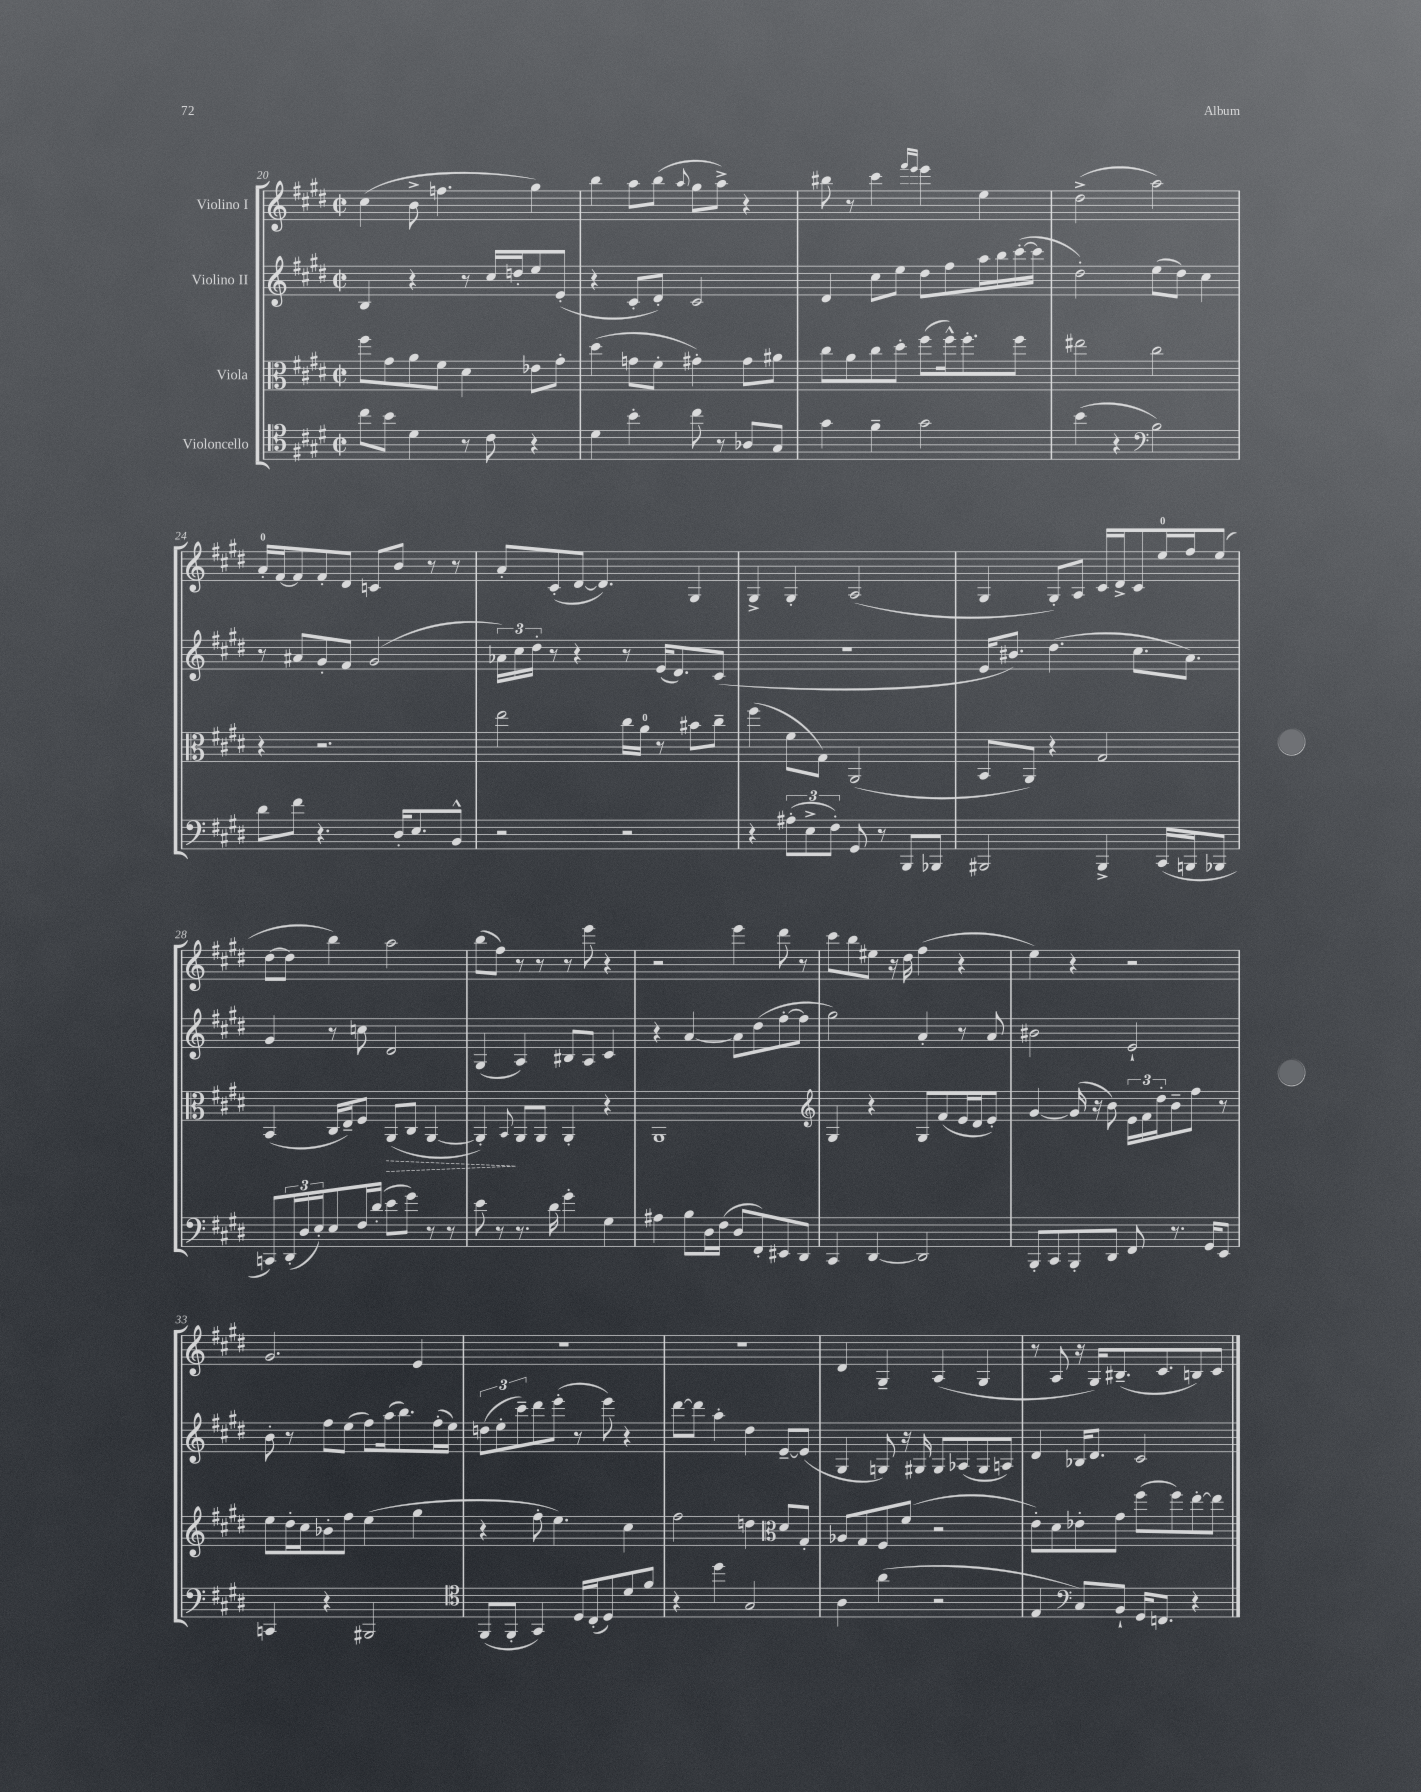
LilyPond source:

<<
\new StaffGroup <<
\new Staff = "s0" \with { instrumentName = "Violino I" } {
    \clef treble \key e \major \defaultTimeSignature \time 2/2
    cis''4( b'8-> f''4. gis''4) |
    b''4 a''8 b''8( \appoggiatura { a''8 } gis''8 a''8->) r4 |
    bis''8 r8 cis'''4 \grace { fis'''16 e'''16 } e'''4 e''4 |
    dis''2->( a''2) |
    a'16-0-. fis'16~ fis'8 fis'8-. dis'8 c'8 b'8 r8 r8 |
    a'8-. cis'8-.( dis'8~ dis'4.) gis4 |
    gis4-> gis4-. a2( |
    gis4 gis8-.) a8 cis'16 dis'16-> cis'8 e''16-0 fis''16 e''8( |
    dis''8~ dis''8 b''4) a''2 |
    b''8( fis''8) r8 r8 r8 e'''8 r4 |
    r2 e'''4 dis'''8 r8 |
    cis'''8 b''8 eis''8 r16 dis''16 fis''4( r4 |
    e''4) r4 r2 |
    gis'2. e'4 |
    r1 |
    r1 |
    dis'4 gis4-- a4( gis4 |
    r8 a8 r16 gis16) bis8.--( cis'8. b8) cis'8 \bar "|." |
}
\new Staff = "s1" \with { instrumentName = "Violino II" } {
    \clef treble \key e \major \defaultTimeSignature \time 2/2
    b4 r4 r8 cis''16 d''16-. e''8 e'8-.( |
    r4 cis'8-. dis'8-.) cis'2 |
    dis'4 cis''8 e''8 dis''8 fis''8 a''16 b''16 cis'''16~-.( cis'''16 |
    dis''2-.) e''8( dis''8) cis''4 |
    r8 ais'8 gis'8-. fis'8 gis'2( |
    \tuplet 3/2 { aes'16) cis''16 dis''16-. } r8 r4 r8 e'16( dis'8.) cis'8( |
    r1 |
    e'16 bis'8.) dis''4.( cis''8. a'8.) |
    gis'4 r8 c''8 dis'2 |
    gis4( a4) bis8 a8 cis'4 |
    r4 a'4~ a'8 dis''8( fis''8~-. fis''8 |
    gis''2) a'4-. r8 a'8 |
    bis'2 e'2-! |
    b'8-. r8 fis''8 e''8( fis''8) a''16( b''8.) fis''16-.( e''16) |
    \tuplet 3/2 { d''8( e''8-. cis'''8--) } dis'''8 e'''8-.( r8 e'''8) r4 |
    dis'''8~ dis'''8 a''4-. dis''4 e'8~-- e'8( |
    gis4 g8) r16 gis16 gis8 aes8( gis8 a8) |
    dis'4 bes16 dis'8. cis'2 \bar "|." |
}
\new Staff = "s2" \with { instrumentName = "Viola" } {
    \clef alto \key e \major \defaultTimeSignature \time 2/2
    fis''8 gis'8 a'8 fis'8 dis'4 ees'8 gis'8-. |
    dis''4( g'8 fis'8-. gis'4-.) gis'8 ais'8 |
    cis''8 a'8 cis''8 dis''8-. fis''8( fis''16-^) fis''8.-. fis''8 |
    eis''2 cis''2 |
    r4 r2. |
    e''2 cis''16 a'16-0 r8 bis'8 cis''8-- |
    fis''4( fis'8 gis8) a,2( |
    b,8 a,8) r4 gis2 |
    b,4( cis16 e16--) fis8 \once \override Hairpin.style = #'dashed-line a,8\>( cis8 a,4~ |
    a,4-.\!) \appoggiatura { b,8 } a,8 a,8 a,4-. r4 |
    a,1 |
    \clef treble gis4 r4 gis8 fis'8( e'16 dis'16 e'8-.) |
    gis'4~ gis'16( r16 b'8) \tuplet 3/2 { e'16 fis'16 dis''16-. } b'8-- fis''8 r8 |
    e''8 dis''16-. cis''16 bes'8-. fis''8 e''4( gis''4 |
    r4 fis''8-. e''4.) cis''4 |
    fis''2 d''4 \clef alto dis'8 gis8-. |
    aes8 gis8 fis8 fis'8( r2 |
    e'8-.) dis'8 ees'8-. gis'8 fis''8( fis''8) e''8~-. e''8 \bar "|." |
}
\new Staff = "s3" \with { instrumentName = "Violoncello" } {
    \clef tenor \key e \major \defaultTimeSignature \time 2/2
    cis''8 b'8 dis'4 r8 cis'8 r4 |
    dis'4 b'4-. cis''8 r8 aes8 gis8 |
    gis'4 fis'4-- gis'2 |
    b'4( r4 \clef bass b2) |
    dis'8 fis'8 r4. dis16-. e8. b,8-^ |
    r2 r2 |
    r4 \tuplet 3/2 { ais8-.( e8-> fis8-.) } gis,8 r8 b,,8 bes,,8 |
    bis,,2 bis,,4-> cis,16( b,,16 bes,,8 |
    c,8) \tuplet 3/2 { dis,16-.( dis16 e16-.) } e8 fis16 dis'16-.( e'8 gis'8) r8 r8 |
    e'8 r8 r8. dis'16 gis'4-. gis4 |
    ais4 b8 dis16 fis16( dis8 fis,8-.) eis,8 dis,8 |
    cis,4 dis,4~ dis,2 |
    b,,8-. cis,8 b,,8-. dis,8 fis,8 r8. gis,16 e,8 |
    c,4 r4 bis,,2 |
    \clef tenor fis,8( fis,8-. gis,4) dis16 cis16-.( dis8) dis'8 fis'8 |
    r4 dis''4 gis2 |
    a4 a'4( r2 |
    e4 \clef bass cis8) b,8-! gis,16 f,8. r4 \bar "|." |
}
>>
>>
\layout { \context { \Score currentBarNumber = #20 } }
